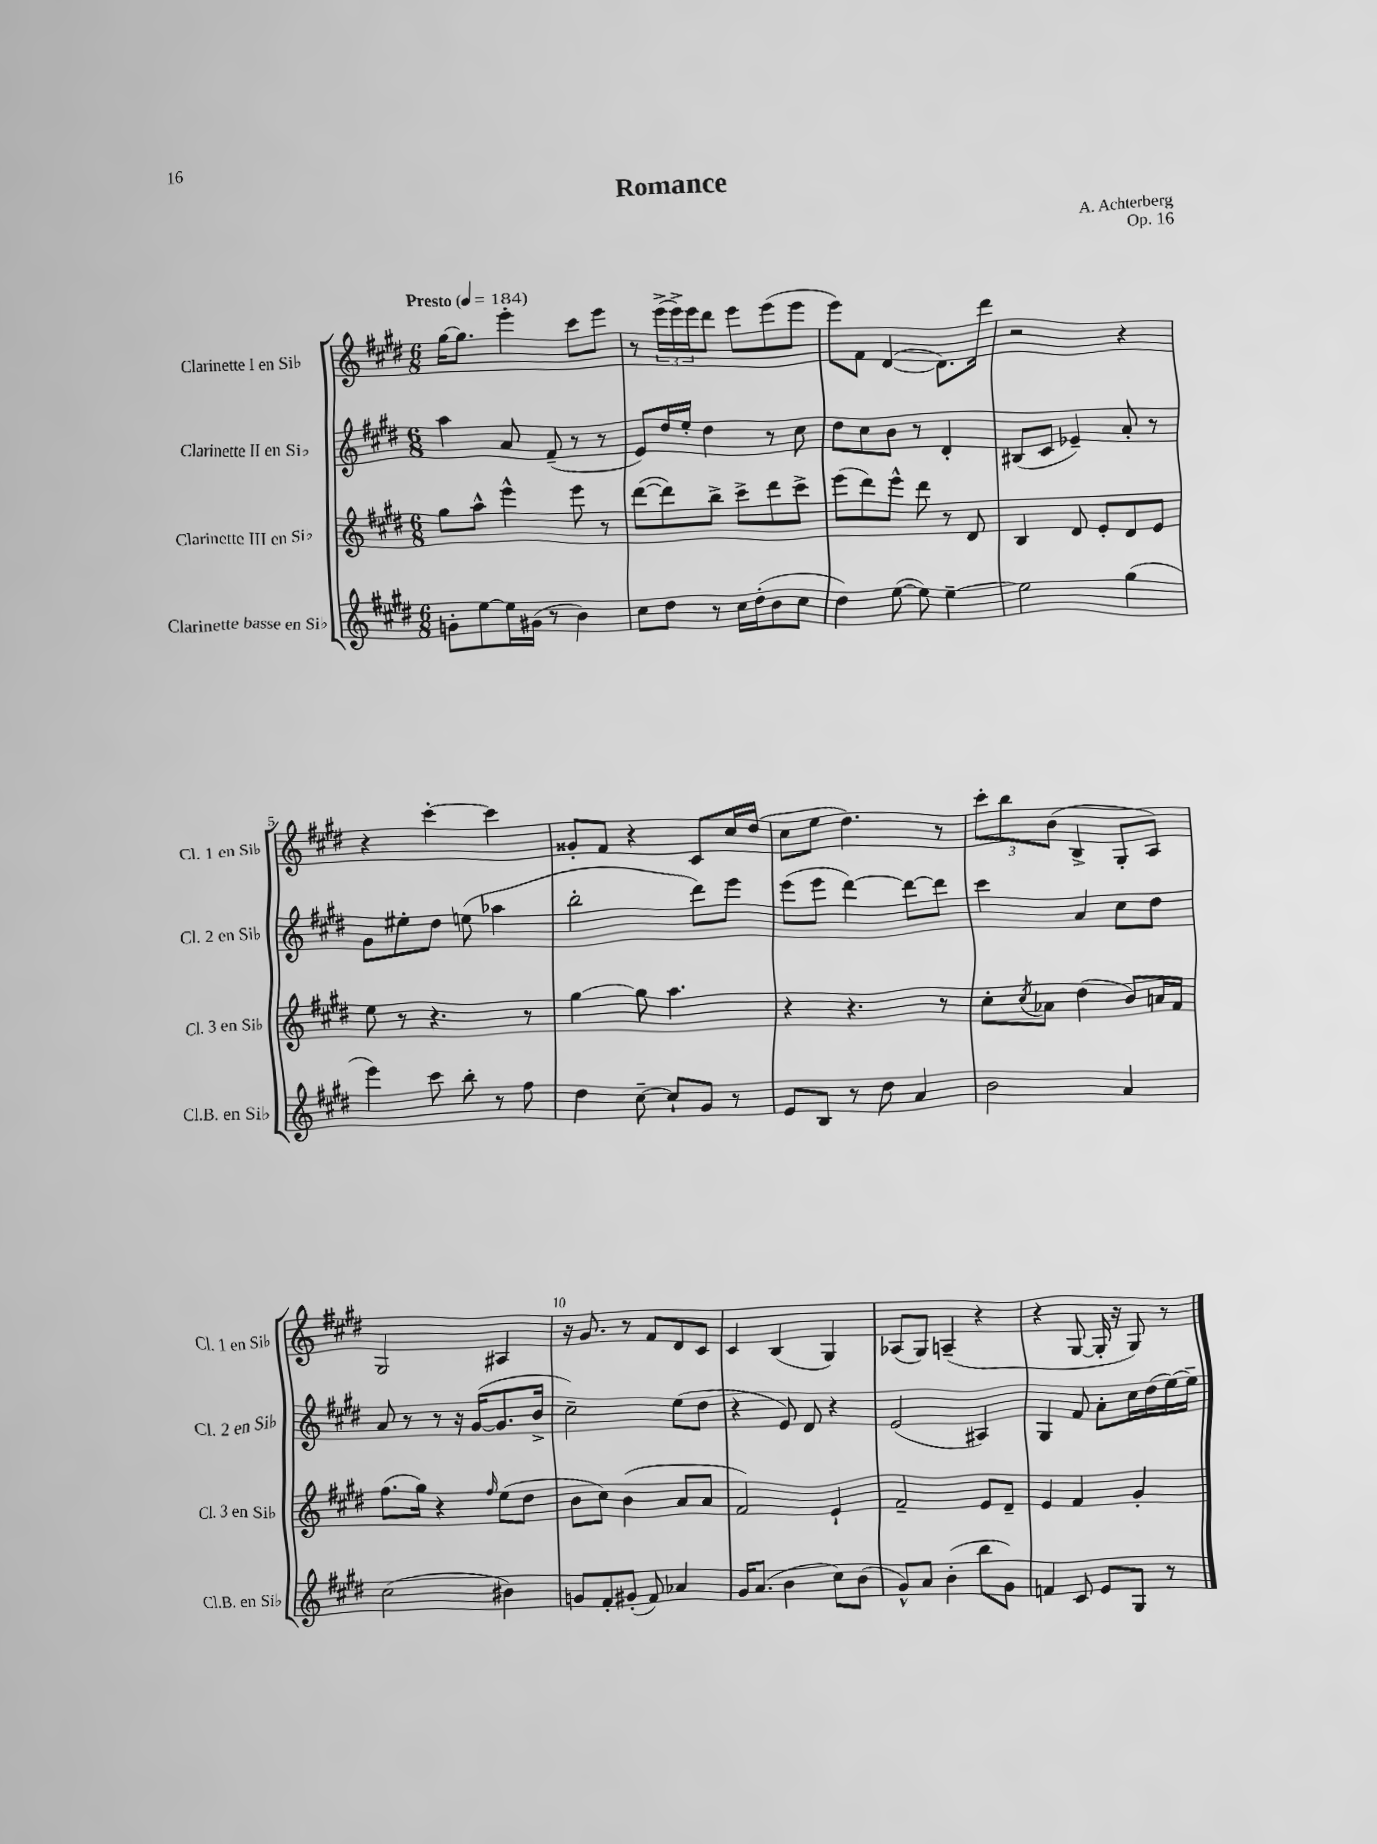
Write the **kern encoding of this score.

**kern	**kern	**kern	**kern
*staff4	*staff3	*staff2	*staff1
*clefG2	*clefG2	*clefG2	*clefG2
*k[f#c#g#d#]	*k[f#c#g#d#]	*k[f#c#g#d#]	*k[f#c#g#d#]
*M6/8	*M6/8	*M6/8	*M6/8
*MM184	*MM184	*MM184	*MM184
8g'	8gg#	4aa	[16gg#
.	.	.	8.gg#]
[8ee	8aa^^	.	.
16ee]	4eee^^	8a	4eee'
(16g#	.	.	.
8r	.	(8f#~	.
4b)	8eee	8r	8ccc#
.	8r	8r	8eee
=	=	=	=
8cc#	([8ddd#	8e)	8r
8dd#	8ddd#])	16dd#	(24eee^
.	.	.	24eee^)
.	.	16ee'	.
.	.	.	24eee
8r	8bb^	4dd#	8ddd#
16cc#	8ccc#^	.	8eee
(16dd#'	.	.	.
8b	8ddd#	8r	(8eee
8cc#	8ccc#^	8cc#	8eee
=	=	=	=
4dd#)	(8eee	8dd#	8eee)
.	8ddd#)	8cc#	8f#
([8ee	8eee^^	8b	([4d#
8ee])	8ddd#	8r	.
[4ee~	8r	4d#'	8.d#])
.	8d#	.	.
.	.	.	16ddd#
=	=	=	=
2ee]	4B	(8B#	2r
.	.	8c#	.
.	8d#	4e-~)	.
.	8e'	.	.
(4gg#	8d#	8a'	4r
.	8e	8r	.
=	=	=	=
4eee)	8ee	8g#	4r
.	8r	8ee#'	.
8ccc#	4.r	8dd#	[4ccc#'
8bb'	.	(8ee	.
8r	.	4aa-	4ccc#]
8ff#	8r	.	.
=	=	=	=
4dd#	[4gg#	2bb'	8g##'
.	.	.	8f#
[8cc#~	8gg#]	.	4r
8cc#`]	4.aa	.	.
8g#	.	8ddd#)	8c#
8r	.	8eee	16cc#
.	.	.	(16dd#
=	=	=	=
8e	4r	(8eee	8cc#
8B	.	8eee	8ee
8r	4.r	[4ddd#)	4.dd#)
8dd#	.	.	.
4a	.	8ddd#_	.
.	8r	8ddd#]	8r
=	=	=	=
2b	8cc#'	4ccc#	12ccc#'
.	.	.	12bb
.	8qcc#	.	.
.	8a-	.	.
.	.	.	(12b
.	(4dd#	4a	4B^
4a	8b)	8cc#	8G#'
.	16a	8dd#	8A)
.	16f#	.	.
=	=	=	=
(2cc#	(8.ff#	8a	2G#
.	.	8r	.
.	16gg#)	.	.
.	4r	8r	.
.	.	16r	.
.	.	([16g#	.
.	16qqff#	.	.
4b#)	(8ee	8.g#]	4A#
.	8dd#	.	.
.	.	16b^	.
=	=	=	=
8g	8b	2cc#~)	16r
.	.	.	8.g#
8f#'	8cc#)	.	.
(8g#'	(4b	.	8r
8f#)	.	.	8f#
4a-	8a	(8ee	8d#
.	8a	8dd#	8c#
=	=	=	=
16g#	2f#)	4r	4c#
(8.a	.	.	.
4b	.	8e)	(4B
.	.	8d#	.
8cc#)	4e`	4r	4G#)
(8b	.	.	.
=	=	=	=
8g#^^)	2f#~	(2e	(8A-
8a	.	.	8G#)
(4b'	.	.	(4A~
8bb	8e	4A#)	4r
8g#)	8d#~	.	.
=	=	=	=
4f	4e	4G#	4r
8c#	4f#	8f#	[8G#
8e	.	8a'	16G#']
.	.	.	16r
8G#	4g#'	16cc#	8G#)
.	.	(16dd#	.
8r	.	[16ee)	8r
.	.	16ee~]	.
==	==	==	==
*-	*-	*-	*-
